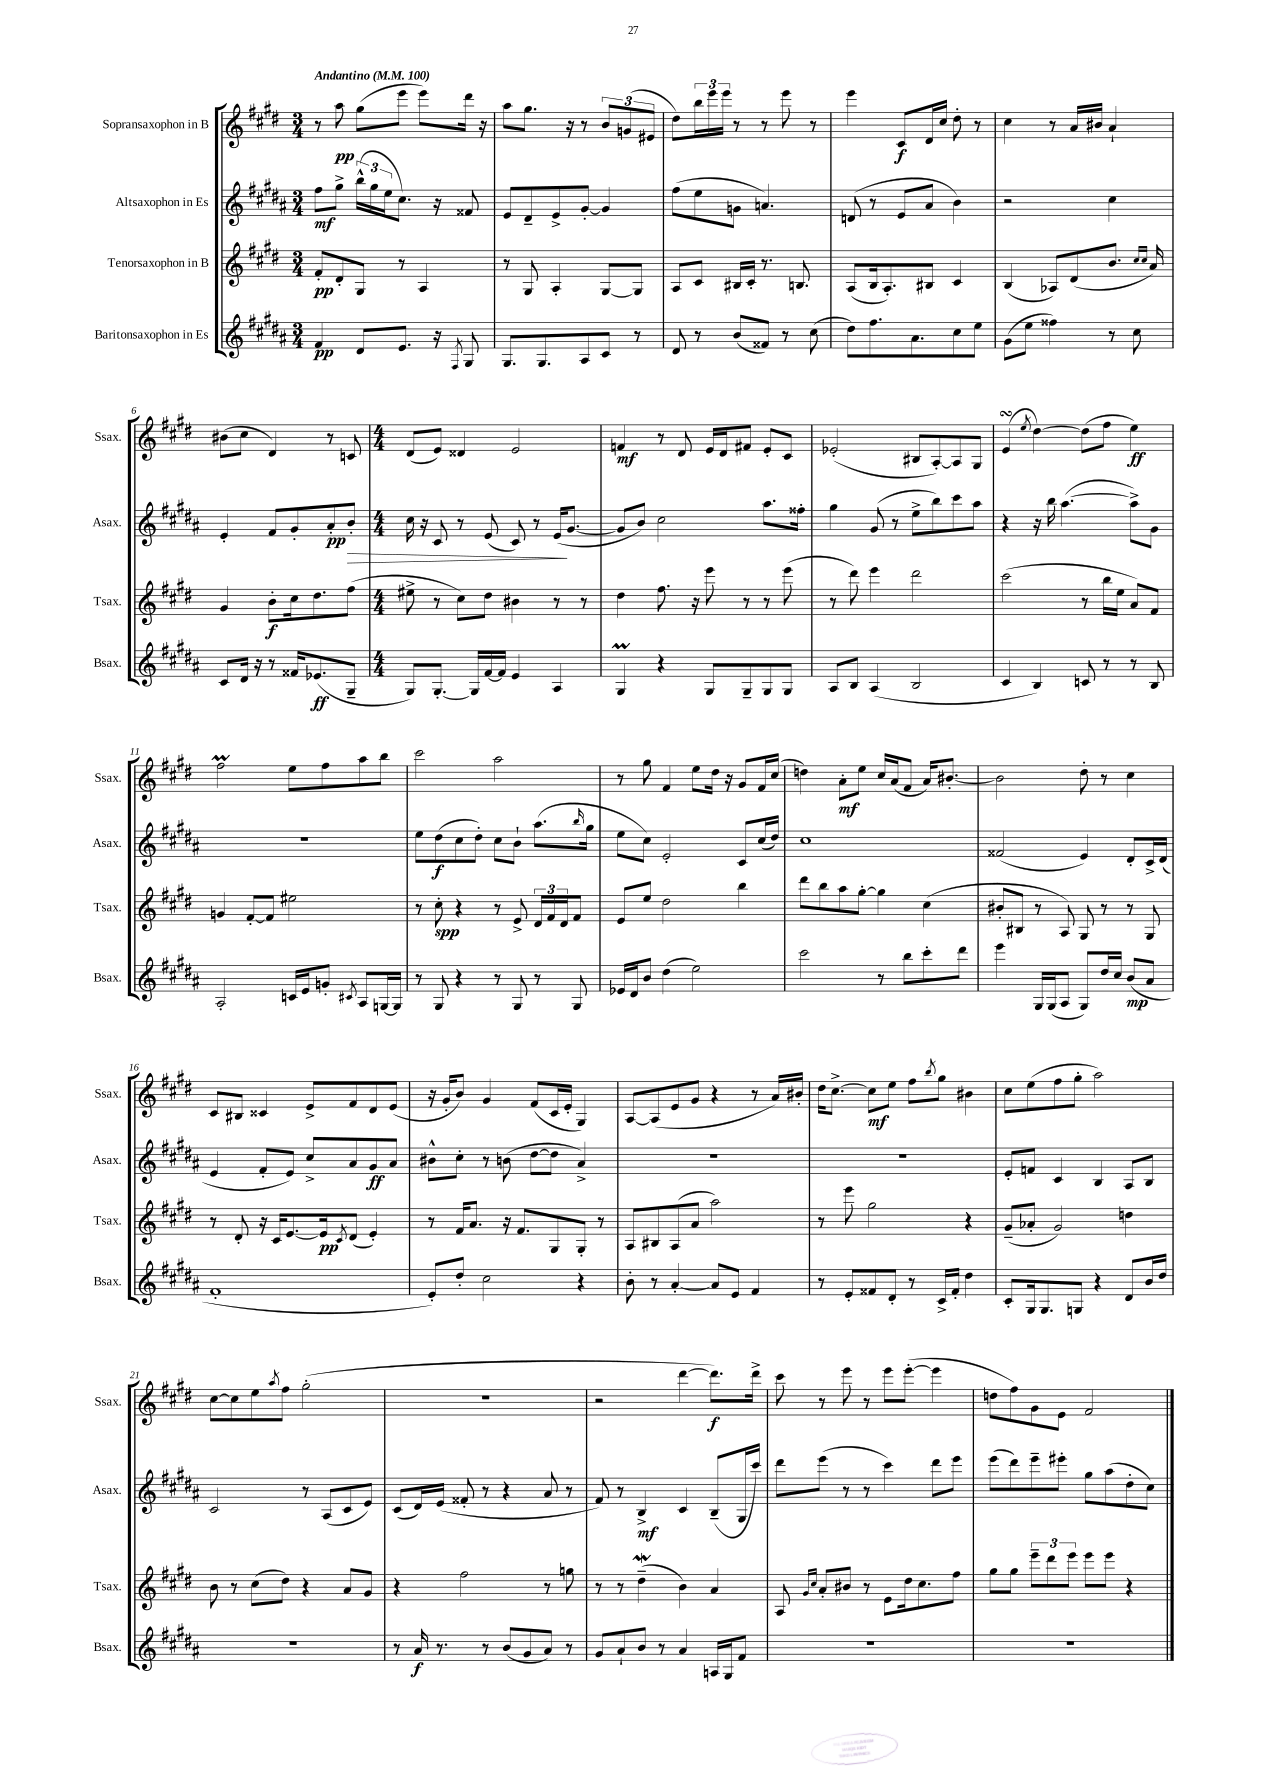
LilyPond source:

<<
\new StaffGroup <<
\new Staff = "s0" \with { instrumentName = "Sopransaxophon in B" shortInstrumentName = "Ssax." } {
    \clef treble \key e \major \numericTimeSignature \time 3/4 \tempo "Andantino" 4 = 100
    r8 a''8\pp gis''8( e'''8 e'''8) dis'''16 r16 |
    a''8 gis''8. r16 r8 \tuplet 3/2 { b'8 g'8( eis'8 } |
    dis''8) \tuplet 3/2 { b''16 e'''16 e'''16 } r8 r8 e'''8 r8 |
    e'''4 cis'8\f dis'16 cis''16 dis''8-. r8 |
    cis''4 r8 a'16 bis'16 a'4-! |
    bis'8( cis''8 dis'4) r8 c'8 |
    \numericTimeSignature \time 4/4 dis'8( e'8) disis'4 e'2 |
    f'4\mf r8 dis'8 e'16 dis'16 fis'8 e'8-. cis'8 |
    ees'2-.( bis8 a8~-.) a8 gis8 |
    e'4\turn( \acciaccatura { e''8 } dis''4~) dis''8( fis''8 e''4\ff) |
    fis''2\prall e''8 fis''8 a''8 b''8 |
    cis'''2 a''2 |
    r8 gis''8 fis'4 e''8 dis''16 r16 gis'8 fis'16 cis''16( |
    d''4) a'8-.\mf e''8 cis''16 a'16( fis'8 a'16) bis'8.~-. |
    bis'2 dis''8-. r8 cis''4 |
    cis'8 bis8 cisis'4 e'8-> fis'8 dis'8 e'8( |
    r16 gis'16-. b'8) gis'4 fis'8( cis'16 e'16-. gis4) |
    a8~ a8( e'8 gis'8 r4 r8 a'16) bis'16-. |
    dis''16 cis''8.~-> cis''8\mf e''8 fis''8 \acciaccatura { b''8 } gis''8 bis'4 |
    cis''8 e''8( fis''8 gis''8-. a''2) |
    cis''8~ cis''8 e''8 \acciaccatura { a''8 } fis''8 gis''2-.( |
    R1 |
    r2 dis'''4~ dis'''8.\f) dis'''16-> |
    cis'''8 r8 e'''8 r8 e'''8 e'''8~-.( e'''4 |
    d''8 fis''8) gis'8 e'8 fis'2 \bar "|." |
}
\new Staff = "s1" \with { instrumentName = "Altsaxophon in Es" shortInstrumentName = "Asax." } {
    \clef treble \key b \major \numericTimeSignature \time 3/4
    fis''8\mf gis''8-> \tuplet 3/2 { b''16-^( gis''16 e''16 } cis''8.) r16 fisis'8 |
    e'8 dis'8-- e'8-> gis'8~-. gis'4 |
    fis''8( e''8 g'8 a'4.) |
    d'8( r8 e'8 ais'8 b'4) |
    r2 cis''4 |
    e'4-. fis'8 gis'8-. ais'8-.\pp b'8-.\> |
    \numericTimeSignature \time 4/4 cis''16 r16 cis'8 r8 e'8( cis'8) r8 e'16\!( gis'8.~ |
    gis'8 b'8) cis''2 ais''8. fisis''16-. |
    gis''4 gis'8( r8 e''8-> b''8) cis'''8 ais''8 |
    r4 r16 b''16 ais''4.~( ais''8->) gis'8 |
    R1 |
    e''8 dis''8\f( cis''8 dis''8-.) cis''8 b'8-! ais''8.( \grace { b''16 } gis''16 |
    e''8 cis''8) e'2-. cis'8 cis''16( dis''16) |
    cis''1 |
    fisis'2( e'4) dis'8-. cis'16-> dis'16( |
    e'4 fis'8-. e'8) cis''8-> ais'8 gis'8\ff ais'8 |
    bis'8-^ cis''8-. r8 b'8( dis''8~ dis''8 ais'4->) |
    R1 |
    R1 |
    e'8-. f'8 cis'4 b4 ais8 b8 |
    cis'2 r8 ais8( cis'8 e'8) |
    cis'8( dis'16) e'16( fisis'8-. r8 r4 ais'8 r8 |
    fis'8) r8 b4->\mf cis'4 b8--( gis16 cis'''16) |
    dis'''8 e'''8( r8 r8 cis'''4) dis'''8 e'''8 |
    e'''8( dis'''8) e'''8-- eis'''8-. gis''8 ais''8( dis''8-. cis''8) \bar "|." |
}
\new Staff = "s2" \with { instrumentName = "Tenorsaxophon in B" shortInstrumentName = "Tsax." } {
    \clef treble \key e \major \numericTimeSignature \time 3/4
    fis'8-.\pp dis'8-. gis8 r8 a4 |
    r8 gis8 a4-. gis8~ gis8 |
    a8 cis'8 bis16 cis'16-. r8. b8. |
    a8( b16 a8.-.) bis8 cis'4 |
    b4( aes8) dis'8( b'8. \grace { cis''16 cis''16 } a'16) |
    gis'4 b'8-.\f cis''16 dis''8. fis''8( |
    \numericTimeSignature \time 4/4 eis''8-> r8 cis''8) dis''8 bis'4 r8 r8 |
    dis''4 fis''8. r16 e'''8 r8 r8 e'''8( |
    r8 dis'''8) e'''4 dis'''2 |
    cis'''2( r8 b''16 e''16 a'8) fis'8 |
    g'4 fis'8~-. fis'8 eis''2 |
    r8 cis''8-.\spp r4 r8 e'8-> \tuplet 3/2 { dis'16 fis'16 dis'16 } fis'8 |
    e'8 e''8 dis''2 b''4 |
    dis'''8 b''8 a''8 gis''8~-. gis''4 cis''4( |
    bis'8-. bis8 r8 a8) gis8 r8 r8 gis8 |
    r8 dis'8-. r16 cis'16 e'8.~ e'16\pp \acciaccatura { cis'8 } dis'8( e'4-.) |
    r8 fis'16 a'8. r16 fis'8. gis8 gis8-. r8 |
    a8 bis8 a8( a'8 a''2) |
    r8 e'''8 gis''2 r4 |
    gis'8--( aes'8-. gis'2) d''4 |
    b'8 r8 cis''8( dis''8) r4 a'8 gis'8 |
    r4 fis''2 r8 g''8 |
    r8 r8 dis''4--\mordent( b'4) a'4 |
    a8 \grace { gis'16 cis''16 } a'8-. bis'8 r8 e'8 dis''16 cis''8. fis''8 |
    gis''8 gis''8 \tuplet 3/2 { e'''8-- dis'''8 e'''8 } e'''8 e'''8 r4 \bar "|." |
}
\new Staff = "s3" \with { instrumentName = "Baritonsaxophon in Es" shortInstrumentName = "Bsax." } {
    \clef treble \key b \major \numericTimeSignature \time 3/4
    fis'4\pp dis'8 e'8. r16 \acciaccatura { fis8 } gis8 |
    gis8. gis8. ais8 cis'8 r8 |
    dis'8 r8 b'8( fisis'8) r8 cis''8( |
    dis''8) fis''8. ais'8. cis''8 e''8 |
    gis'8( e''8 fisis''4) r8 cis''8 |
    cis'8 dis'16 r16 r8 fisis'16 ees'8.\ff( gis8-- |
    \numericTimeSignature \time 4/4 gis8) gis8.~-. gis16 fis'16~ fis'16 e'4 ais4 |
    gis4\prall r4 gis8 gis8-- gis8 gis8 |
    ais8 b8 ais4( b2 |
    cis'4 b4) c'8 r8 r8 b8 |
    ais2-. c'16 e'16 g'8-. \acciaccatura { cis'8 } ais8 g16~ g16 |
    r8 gis8 r4 r8 gis8 r8 gis8 |
    ees'16 dis'16 b'8 dis''4( e''2) |
    cis'''2 r8 b''8 cis'''8-. dis'''8 |
    e'''4 gis16 gis16( ais8 gis8) dis''16 cis''16 b'8\mp( ais'8 |
    fis'1-. |
    e'8-.) dis''8-. cis''2 r4 |
    b'8-. r8 ais'4~-. ais'8 e'8 fis'4 |
    r8 e'8-. fisis'8 dis'8-. r8 cis'16-> fisis'16-. dis''4 |
    cis'8-. gis16 gis8. g8 r4 dis'8 b'16 dis''16 |
    R1 |
    r8 ais'16\f r8. r8 b'8( gis'8 ais'8) r8 |
    gis'8 ais'8-! b'8 r8 ais'4 a16 gis16 fis'8 |
    R1 |
    R1 \bar "|." |
}
>>
>>
